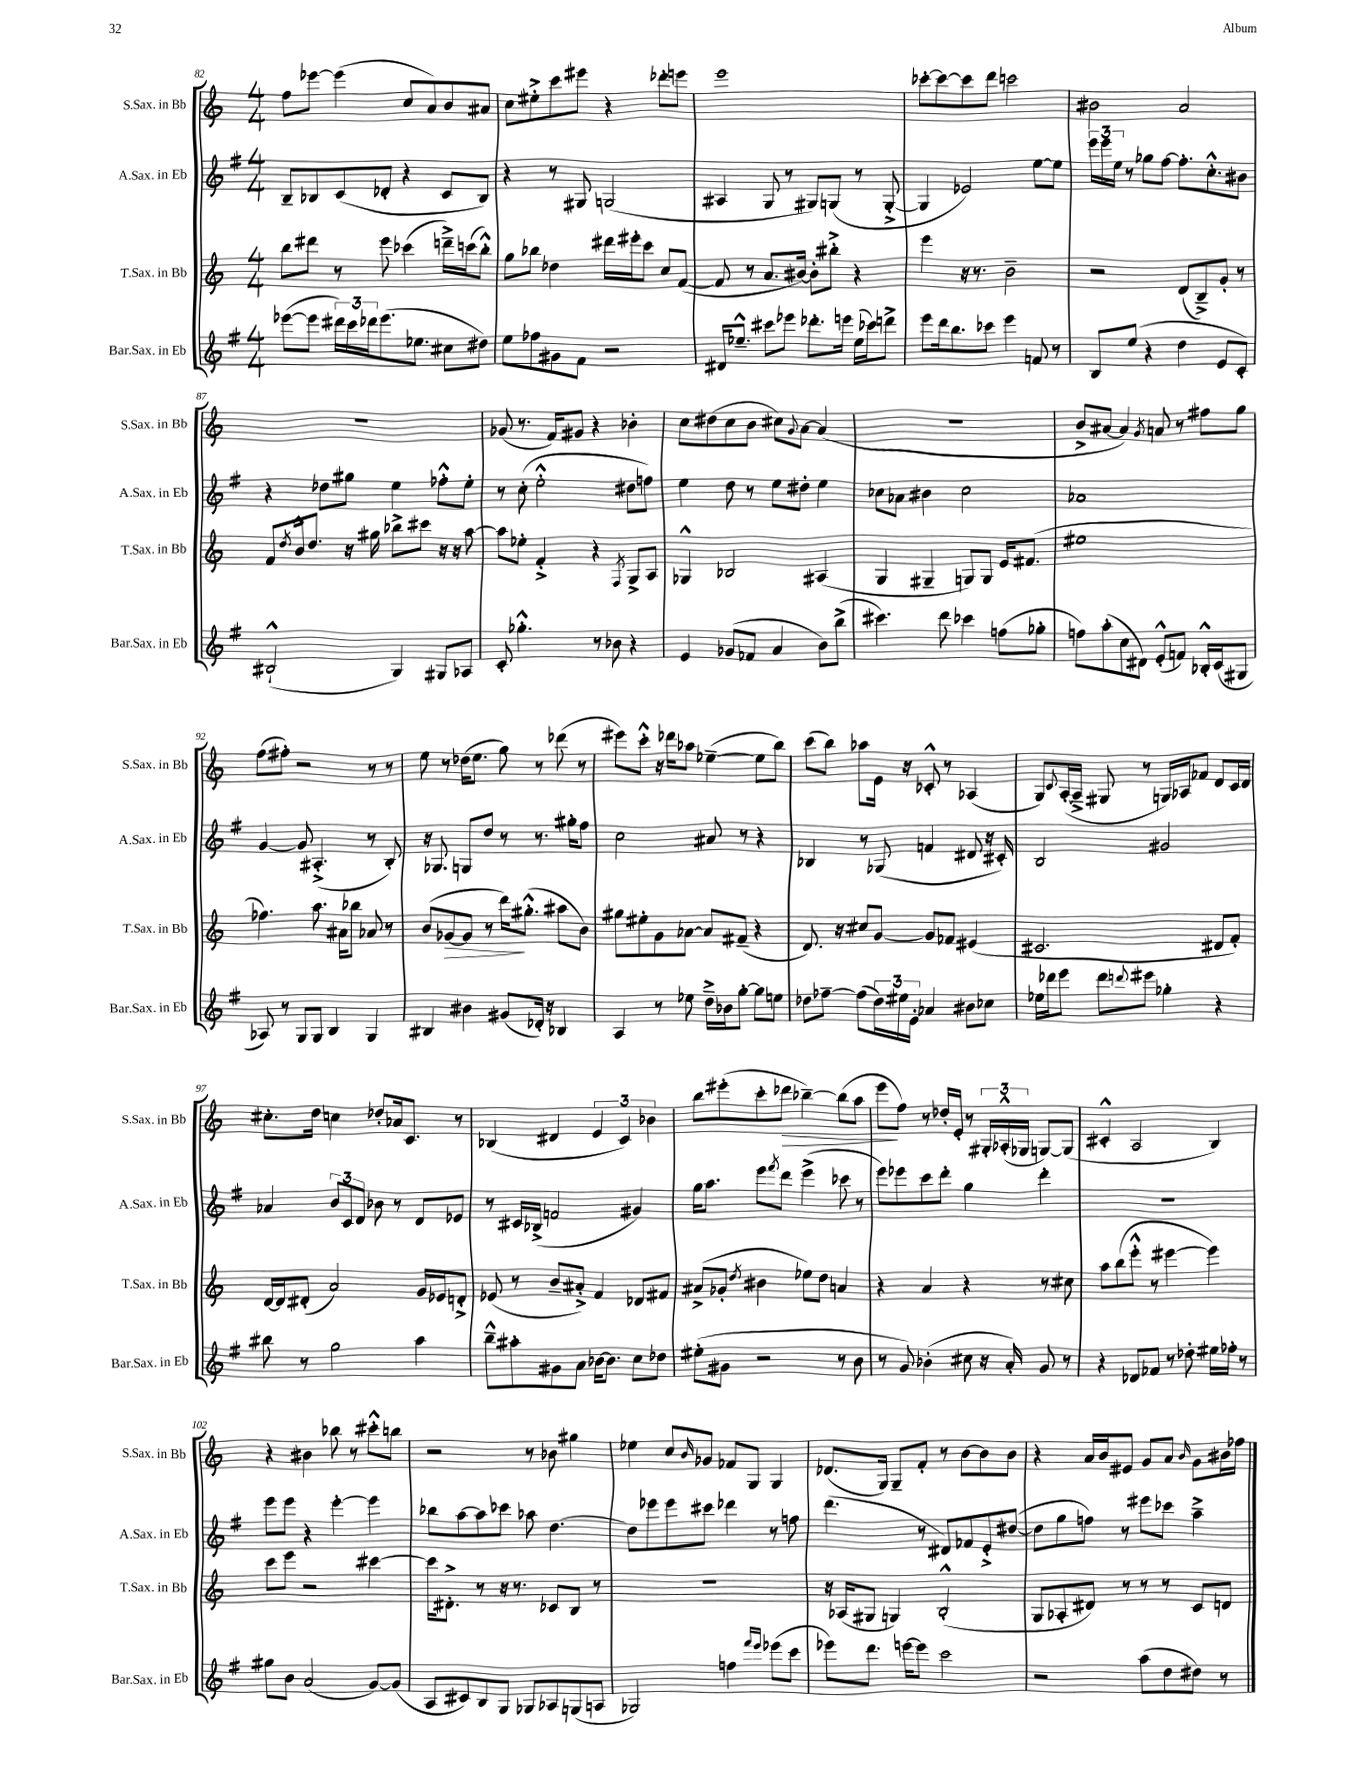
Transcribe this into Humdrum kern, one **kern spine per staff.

**kern	**kern	**dynam	**kern	**kern	**dynam
*part4	*part3	*part3	*part2	*part1	*part1
*staff4	*staff3	*staff3	*staff2	*staff1	*staff1
*I"Bar.Sax. in Eb	*I"T.Sax. in Bb	*	*I"A.Sax. in Eb	*I"S.Sax. in Bb	*
*I'Bar.Sax. in Eb	*I'T.Sax. in Bb	*	*I'A.Sax. in Eb	*I'S.Sax. in Bb	*
*clefG2	*clefG2	*	*clefG2	*clefG2	*
*k[f#]	*k[]	*	*k[f#]	*k[]	*
*M4/4	*M4/4	*	*M4/4	*M4/4	*
=82	=82	=82	=82	=82	=82
([8eee-X\L	8bb\L	.	8B~/L	8ff\L	.
8eee-\J]	8ddd#X\J	.	8B-X/	[8eee-X\J	.
24ddd#X\LL)	8r	.	(8c/	(4eee-\]	.
24ccc\	.	.	.	.	.
24ddd-X\J	.	.	.	.	.
(8.eee-\	8eee\	.	8d-X'/J	.	.
.	(4ccc-X\	.	4r	8cc/L	.
8.ee-X\J	.	.	.	.	.
.	.	.	.	8a/)	.
8cc#X\L	16dddn~^\LL)	.	8c/L	8b/	.
.	(16cccn\J	.	.	.	.
8dd#X\J)	8bb'^^\J)	.	8B-/J)	8a#X/J	.
=83	=83	=83	=83	=83	=83
8ee\L	8gg\L	.	4r	8cc\L	.
8ff-X\	8bb-X\J	.	.	8ee#X'^\	.
8g#X\	4dd-X\	.	8r	8ccc\	.
8f#\J	.	.	8G#X/	8eee#X\J	.
2r	16ddd#X\LL	.	(2Gn/	4r	.
.	16eee#X'\J	.	.	.	.
.	8ccc\J	.	.	.	.
.	8cc/L	.	.	8ddd-X'\L	.
.	([8f/J	.	.	8eeen\J	.
=84	=84	=84	=84	=84	=84
16d#X/KL	8f/]	.	4A#X/	1eee	.
8.ee-X~^^/J	.	.	.	.	.
.	8r	.	.	.	.
8ccc#X\L	8.a/L	.	8G/	.	.
8eee-X\J	.	.	8r	.	.
.	[16b#X/Jk)	.	.	.	.
8.ddd-X'\L	8b#'\L]	.	8G#X/L)	.	.
.	8bb#X'^\J	.	(8Gn/J	.	.
16eeen\Jk	.	.	.	.	.
(16ee-\LL	4r	.	8r	.	.
16ccc-X\J)	.	.	.	.	.
8dddn^\J	.	.	[8G'^/	.	.
=85	=85	=85	=85	=85	=85
8eee\L	4eee\	.	4G/]	[8ccc-X'\L	.
16ddd\k	.	.	.	8ccc-\_	.
8.bb\	.	.	.	.	.
.	16r	.	2e-X/)	8ccc-\]	.
.	8.r	.	.	.	.
8ccc-X\J	.	.	.	8ddd\J	.
4eee\	2b~\	.	.	2cccn\	.
8fn/	.	.	[8ee\L	.	.
8r	.	.	8ee\J]	.	.
=86	=86	=86	=86	=86	=86
8B/L	2r	.	24eee\LL	2b#X\	.
.	.	.	24eee\	.	.
.	.	.	24ee\JJ	.	.
(8ee/J	.	.	8r	.	.
4r	.	.	8gg-X\L	.	.
.	.	.	[8ff#\J	.	.
4dd\	(8d/L	.	8.ff#'\L]	2a/	.
.	8B~^/)	.	.	.	.
.	.	.	8.cc'^^\	.	.
8e/L	8g'/J	.	.	.	.
8c'/J)	8r	.	8b#X\J	.	.
!!LO:LB:g=z
=87	=87	=87	=87	=87	=87
(2B#X`^^/	8f/L	.	4r	1r	.
.	8qdd/	.	.	.	.
.	16b^^/k	.	.	.	.
.	8.dd/J	.	.	.	.
.	.	.	8dd-X\L	.	.
.	16r	.	8gg#X\J	.	.
.	16gg#X\	.	.	.	.
4G/)	8bb-X^\L	.	4ee\	.	.
.	8ccc#X\J	.	.	.	.
8G#X/L	16r	.	8ff-X'^^\L	.	.
.	16r	.	.	.	.
8A-X/J	[8aa\	.	8ee'\J	.	.
=88	=88	=88	=88	=88	=88
8c'/	8aa\L]	.	8r	(8g-X/	.
4.gg-X'^^\	8ee-X'\J	.	(8cc'\	8.r	.
.	4f'^/	.	2ee'^^\	.	.
.	.	.	.	16f/KL)	.
.	.	.	.	8g#X/J	.
8r	4r	.	.	4r	.
8b-X\	.	.	.	.	.
.	8qF/	.	.	.	.
4r	8G^/L	.	8dd#X\L	4b-X'\	.
.	8A/J	.	8ffn\J)	.	.
=89	=89	=89	=89	=89	=89
4e/	4G-X^^/	.	4ee\	8cc\L	.
.	.	.	.	(8dd#X\	.
(8g-X/L	2B-X/	.	8dd\	8cc\	.
8f-X/J	.	.	8r	8b\J	.
4a/	.	.	8ee\L	8cc#X\L)	.
.	.	.	.	8qqg/	.
.	.	.	8dd#X'\J	[8a\J	.
8b\L)	(4A#X/	.	4ee\	(4a/]	.
(8bb^\J	.	.	.	.	.
=90	=90	=90	=90	=90	=90
4.ccc#X\)	4G/	.	8cc-X\L	1r	.
.	.	.	8a-X\J	.	.
.	4G#X~/	.	4b#X\	.	.
8ddd\	.	.	.	.	.
4ccc-X\	8Gn/L)	.	2cc-\	.	.
.	8G/J	.	.	.	.
(8ffn\L	16e/KL	.	.	.	.
.	(8.f#X/J	.	.	.	.
8gg-X'\J	.	.	.	.	.
=91	=91	=91	=91	=91	=91
8ffn\L)	1ee#X	.	1a-X	8b^/L	.
(8aa'\	.	.	.	[8a#X/J	.
8cc\	.	.	.	4a#/])	.
8d#X\J)	.	.	.	.	.
.	.	.	.	8qg/	.
(8e'^^/L	.	.	.	8an/	.
8fn/J)	.	.	.	8r	.
16B-X'^^/LL	.	.	.	8ff#X\L	.
(16c/J	.	.	.	.	.
8G#X/J	.	.	.	8gg\J	.
!!LO:LB:g=z
=92	=92	=92	=92	=92	=92
8A-X/)	4.ff-X\)	.	[4g/	(8ff\L	.
8r	.	.	.	8ff#X'\J)	.
8G/L	.	.	8g/]	2r	.
8G/J	8.aa\	.	(4.A#X'^/	.	.
4B/	.	.	.	.	.
.	16a#X\KL	.	.	.	.
.	8bb-X\J	.	.	.	.
4G/	8a-X/	.	8r	8r	.
.	8r	.	8B'/)	8r	.
=93	=93	=93	=93	=93	=93
4B#X/	(8b/L	.	16r	8ee\	.
.	.	.	8.G-X/	.	.
!	!	!LO:HP:b	!	!	!
.	[8g-X/	>	.	8r	.
4b#X\	8g-/J]	.	8Gn/L	(16dd-X\KL	.
.	.	.	.	8.ee\J	.
.	8r	.	8dd/J	.	.
(8g#X/L	16ddd\KL)	.	8r	8gg\)	.
.	(8.gg#X'^^\J	]	.	.	.
16d-X'/Jk)	.	.	8.r	8r	.
16r	.	.	.	.	.
4B-X/	8aa#X\L	.	.	(8ddd-X\	.
.	.	.	16gg#X'\KL	.	.
.	8b\J)	.	8ff#\J	8r	.
=94	=94	=94	=94	=94	=94
4A/	8gg#X\L	.	2cc\	8eee#X\L)	.
.	8ee#X'\	.	.	8ccc'^^\J	.
8r	8g\	.	.	16r	.
.	.	.	.	16ddd-X\KL	.
8ee-X\	[8a-X\J	.	.	8aa-X\J	.
16dd~^\LL	8a-/L]	.	8a#X/	([4ee-X~\	.
16b-X\J	.	.	.	.	.
[8gg'\J	(8f#X~/J	.	8r	.	.
8gg\L]	4r	.	4r	8ee-\L]	.
8een\J	.	.	.	8bb\J)	.
=95	=95	=95	=95	=95	=95
8dd-X\L	8.d/)	.	4B-X/	(8ccc\L	.
[8ff-X~\J	.	.	.	8bb\J)	.
.	16r	.	.	.	.
(8ff-\L]	8cc#X/L	.	8r	8aa-X\L	.
24dd-\L)	[8g/J	.	(8G-X/	16e\Jk	.
24ee#X\	.	.	.	.	.
.	.	.	.	16r	.
24e'\JJ	.	.	.	.	.
4a-X/	8g/L]	.	4fn/	8c-X'^^/	.
.	8f-X/J	.	.	8r	.
8b#X\L	(4e#X/	.	8d#X/	(4A-X/	.
8cc-X\J	.	.	16r	.	.
.	.	.	16c#X'/)	.	.
=96	=96	=96	=96	=96	=96
16ee-X\LL	2.c#X/	.	2B/	8G/L)	.
16ddd-X\J	.	.	.	.	.
.	.	.	.	8qqc/	.
8eee\J	.	.	.	([16A'/L	.
.	.	.	.	16A~^/JJ]	.
8ddd-\L	.	.	.	8G#X/	.
8qqdddn/	.	.	.	.	.
8eee#X\J	.	.	.	8r	.
4gg-X'\	.	.	2g#X/	16Gn/LL)	.
.	.	.	.	16A-X/J	.
.	.	.	.	8f-X/J	.
4r	8d#X/L	.	.	8d/L	.
.	8f'/J)	.	.	16c/L	.
.	.	.	.	16d/JJ	.
!!LO:LB:g=z
=97	=97	=97	=97	=97	=97
8bb#X\	[16d/LL	.	4a-X/	8.cc#X'\L	.
.	16d/J]	.	.	.	.
8r	(8d#X'/J	.	.	.	.
.	.	.	.	16dd\Jk	.
2gg\	2a/)	.	12b/L	4ccn\	.
.	.	.	12c/	.	.
.	.	.	12d/J	.	.
.	.	.	8b-X\	8dd-X'/L	.
.	.	.	8r	16a-X/k	.
.	.	.	.	8.c/J	.
4aa\	16g/LL	.	8d/L	.	.
.	16e-X/J	.	.	.	.
.	8dn'^/J	.	8e-X/J	8r	.
=98	=98	=98	=98	=98	=98
8bb~^^\L	(8e-X/	.	8r	(4B-X/	.
8aa#X'\	8r	.	16c#X/LL	.	.
.	.	.	(16B-X^/JJ	.	.
8g#X\	8b~/L	.	2fn/	4d#X/	.
8a\J	8a#X'^/J)	.	.	.	.
[16b-X\KL	4f/	.	.	6e/	.
8.b-\J]	.	.	.	.	.
.	.	.	.	6c/)	.
8cc\L	8d-X/L	.	4g#X/)	.	.
.	.	.	.	6b-X\	.
8dd-X\J	8f#X/J	.	.	.	.
=99	=99	=99	=99	=99	=99
(8ee#X'\L	(8a#X^/L	.	16gg\KL	8bb\L	.
.	.	.	8.aa\J	.	.
8g#X\J	8g-X'/J	.	.	(8eee#X'\	.
.	8qdd/	.	.	.	.
2r	4b#X\	.	8eee\L	8ccc'\	.
.	.	.	8qfff#/	.	.
!	!	!	!	!	!LO:HP:b
.	.	.	8ddd\J	8ddd-X\J	>
.	8ee-X\L)	.	(4eee^\	[4bb-X~\)	.
.	8dd\J	.	.	.	.
8r	4an/	.	8ccc-X\	(8bb-\L]	.
8b\	.	.	8r	8aa\J	.
=100	=100	=100	=100	=100	=100
8r	4r	.	8eee\L)	8eee\L	.
8g/)	.	.	8eee-X\	8ff\J)	]
(4b-X'\	4a/	.	8ccc\	8r	.
.	.	.	8ddd'\J	16dd-X'/LL	.
.	.	.	.	16e'/JJ	.
8cc#X\	4r	.	4gg\	8r	.
16r	.	.	.	24G#X'/LL	.
.	.	.	.	(24A-X'^^/	.
16a'/)	.	.	.	.	.
.	.	.	.	24G-X/JJ	.
8g/	8r	.	4ddd'\	[8Gn/L)	.
8r	8cc#X\	.	.	(8G/J]	.
=101	=101	=101	=101	=101	=101
4r	8aa\L	.	1r	4c#X'^^/	.
.	(8bb\	.	.	.	.
8d-X/L	8eee'^^\J	.	.	2A/	.
8f-X/J	8r	.	.	.	.
8r	[4eee#X\	.	.	.	.
8dd-X'\	.	.	.	.	.
16ee#X\LL	4eee#\])	.	.	4B/)	.
16ff-X'\JJ	.	.	.	.	.
8r	.	.	.	.	.
!!LO:LB:g=z
=102	=102	=102	=102	=102	=102
8gg#X\L	8ccc\L	.	8eee\L	4r	.
8b\J	8eee\J	.	8eee\J	.	.
(2a/	2r	.	4r	4b#X\	.
.	.	.	[4eee'\	8bb-X\	.
.	.	.	.	8r	.
[8g/L)	[4ccc#X\	.	4eee\]	8ccc#X'^^\L	.
(8g/J]	.	.	.	8bbn\J	.
=103	=103	=103	=103	=103	=103
8A/L	16ccc#\KL]	.	8bb-X\L	2r	.
.	8.d#X'^\J	.	.	.	.
8c#X/)	.	.	[8aa\	.	.
8B/	8r	.	8aa\]	.	.
8G/J	16r	.	8ccc-X\J	.	.
.	8.r	.	.	.	.
8G-X/L	.	.	8aa-X\	8r	.
8A-X/	8c-X/L	.	[4.dd\	8b-X\	.
(8Gn/	8B/J	.	.	4gg#X\	.
8An/J	8r	.	.	.	.
=104	=104	=104	=104	=104	=104
2G-X/)	1r	.	8dd\L]	4ee-X\	.
.	.	.	8eee-X\	.	.
.	.	.	8eee-\	8cc/L	.
.	.	.	.	16qqb/	.
.	.	.	8ccc#X\J	8g-X/J	.
4ffn\	.	.	4ddd-X\	8f-X/L	.
.	.	.	.	8G/J	.
16qqfff#/LL	.	.	.	.	.
16qqeee/JJ	.	.	.	.	.
(8eee-X\L	.	.	8r	4G/	.
8ccc\J	.	.	8ffn\	.	.
=105	=105	=105	=105	=105	=105
8eee-X\L)	16r	.	(4.ddd\	(8.d-X/L	.
.	(16A-X/KL	.	.	.	.
8.ddd\J	8G#X/J	.	.	.	.
.	.	.	.	16G/Jk)	.
.	4Gn/)	.	.	8G~/L	.
[16eeen\KL	.	.	.	.	.
8eee\J]	.	.	8r	8f'/J	.
2ccc\	(2B'^^/	.	8d#X/L)	8r	.
.	.	.	8f-X/	[8b\L	.
.	.	.	8e'^/	8b\]	.
.	.	.	([8dd#X/J	8b\J	.
=106	=106	=106	=106	=106	=106
2r	8G/L	.	8dd#\L]	4r	.
.	8A-X'/	.	8gg\	.	.
.	8d#X/J)	.	8ffn\J)	16a/LL	.
.	.	.	.	16b/J	.
.	8r	.	8r	8e#X/J	.
(8aa\L	8r	.	8eee#X\L	8g/L	.
8dd\	8r	.	8ccc-X\J	8a/J	.
.	.	.	.	16qqb/	.
8dd#X\J)	8c/L	.	4aa~^\	8g\L	.
8r	8dn/J	.	.	16b#X\L	.
.	.	.	.	16ff-X\JJ	.
==	==	==	==	==	==
*-	*-	*-	*-	*-	*-
